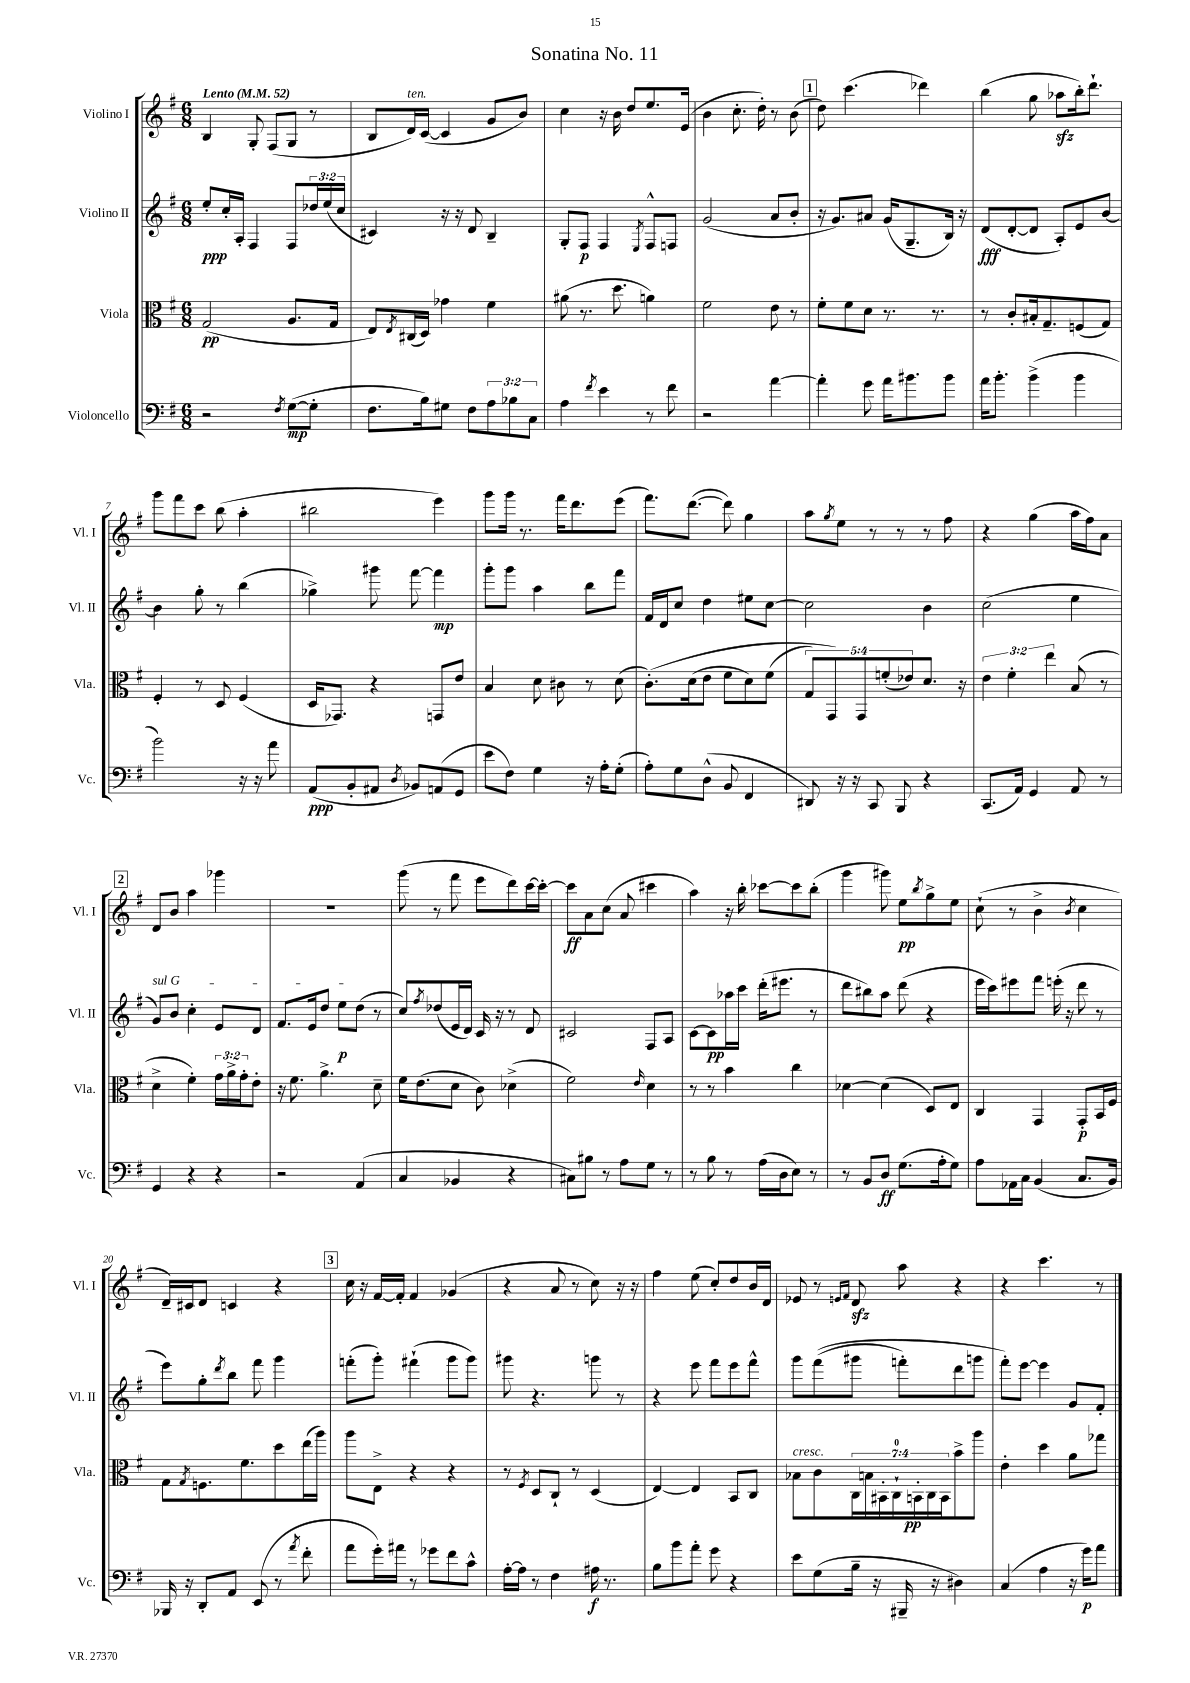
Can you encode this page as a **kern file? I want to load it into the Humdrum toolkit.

**kern	**dynam	**kern	**dynam	**kern	**dynam	**kern	**dynam
*part4	*part4	*part3	*part3	*part2	*part2	*part1	*part1
*staff4	*staff4	*staff3	*staff3	*staff2	*staff2	*staff1	*staff1
*I"Violoncello	*	*I"Viola	*	*I"Violino II	*	*I"Violino I	*
*I'Vc.	*	*I'Vla.	*	*I'Vl. II	*	*I'Vl. I	*
*clefF4	*	*clefC3	*	*clefG2	*	*clefG2	*
*k[f#]	*	*k[f#]	*	*k[f#]	*	*k[f#]	*
*M6/8	*	*M6/8	*	*M6/8	*	*M6/8	*
*MM52	*	*MM52	*	*MM52	*	*MM52	*
=1	=1	=1	=1	=1	=1	=1	=1
!	!	!	!	!	!	!LO:TX:a:B:t=Lento	!
2r	.	(2G/	pp	8ee'/L	ppp	4B/	.
.	.	.	.	16cc'/L	.	.	.
.	.	.	.	16A'/JJ	.	.	.
.	.	.	.	4F#/	.	8G'/	.
.	.	.	.	.	.	(8F#/L	.
8qF#/	.	.	.	.	.	.	.
([8G\L	mp	8.A/L	.	8F#/L	.	8G/J	.
8G'\J]	.	.	.	24dd-X/L	.	8r	.
.	.	.	.	(24ee/	.	.	.
.	.	16G/Jk	.	.	.	.	.
.	.	.	.	24cc/JJ	.	.	.
=2	=2	=2	=2	=2	=2	=2	=2
8.F#\L	.	8E/L)	.	4c#X/)	.	8B/L	.
.	.	8qE/	.	.	.	.	.
!	!	!	!	!	!	!LO:TX:a:i:t=ten.	!
.	.	(16C#X/L	.	.	.	16d/L)	.
16B\k)	.	16D/JJ)	.	.	.	([16c/JJ	.
8G#X\J	.	4g-X\	.	16r	.	4c/]	.
.	.	.	.	16r	.	.	.
8F#\L	.	.	.	8d/	.	.	.
12A\	.	4f#\	.	4B~/	.	8g/L	.
12B-X\	.	.	.	.	.	.	.
.	.	.	.	.	.	8b/J)	.
12C\J	.	.	.	.	.	.	.
=3	=3	=3	=3	=3	=3	=3	=3
4A\	.	(8a#X\	.	8G'/L	.	4cc\	.
.	.	8.r	.	8F#/J	p	.	.
8qf#/	.	.	.	.	.	.	.
4e\	.	.	.	4F#/	.	16r	.
.	.	8.dd\	.	.	.	16b\	.
.	.	.	.	.	.	8dd/L	.
.	.	.	.	8qE/	.	.	.
8r	.	4an\)	.	8F#^^/L	.	8.ee/	.
8f#\	.	.	.	8Fn/J	.	.	.
.	.	.	.	.	.	(16e/Jk	.
=4	=4	=4	=4	=4	=4	=4	=4
2r	.	2f#\	.	(2g/	.	4b\	.
.	.	.	.	.	.	8.cc'\	.
.	.	.	.	.	.	16dd'\)	.
[4a\	.	8e\	.	8a/L	.	8r	.
.	.	8r	.	8b'/J	.	(8b\	.
!!LO:REH:place=s1:t=1
=5	=5	=5	=5	=5	=5	=5	=5
4a'\]	.	8f#'\L	.	16r	.	8dd\)	.
.	.	.	.	8.g/L)	.	.	.
.	.	8f#\	.	.	.	(4.ccc\	.
8g\	.	8d\J	.	8a#X/J	.	.	.
16a\KL	.	8.r	.	(16g/KL	.	.	.
8.b#X\	.	.	.	8.G~/	.	.	.
.	.	.	.	.	.	4ddd-X\)	.
.	.	8.r	.	.	.	.	.
8b#\J	.	.	.	16B/Jk)	.	.	.
.	.	.	.	16r	.	.	.
=6	=6	=6	=6	=6	=6	=6	=6
16a\KL	.	8r	.	(8d/L	fff	(4bb\	.
8.b'\J	.	.	.	.	.	.	.
.	.	8c'/L	.	[8d'/	.	.	.
(4b^\	.	16B#X'/k	.	8d/J]	.	8gg\	.
.	.	8.G~/	.	.	.	.	.
.	.	.	.	8A'/L)	.	8aa-Xzz\L	.
4b\	.	(8Fn/	.	8e/	.	16bb'\k)	.
.	.	.	.	.	.	8.ddd`\J	.
.	.	8G/J)	.	[8b/J	.	.	.
!!LO:LB:g=z
=7	=7	=7	=7	=7	=7	=7	=7
2b\)	.	4F#'/	.	4b\]	.	8ggg\L	.
.	.	.	.	.	.	8fff#\	.
.	.	8r	.	8gg'\	.	8ccc\J	.
.	.	8D/	.	8r	.	(8bb\	.
16r	.	(4F#/	.	(4bb\	.	4aa'\	.
16r	.	.	.	.	.	.	.
8a\	.	.	.	.	.	.	.
=8	=8	=8	=8	=8	=8	=8	=8
(8AA/L	ppp	16D/KL	.	4gg-X^\)	.	2bb#X\	.
.	.	8.GG-X/J)	.	.	.	.	.
8BB'/	.	.	.	.	.	.	.
8AA#X/J	.	4r	.	8ggg#X\	.	.	.
8qD/	.	.	.	.	.	.	.
8BB-X/L)	.	.	.	[8fff#\	.	.	.
(8AAn/	.	8GGn/L	.	4fff#\]	mp	4eee\)	.
8GG/J	.	8e/J	.	.	.	.	.
=9	=9	=9	=9	=9	=9	=9	=9
8e\L	.	4B/	.	8ggg'\L	.	8ggg\L	.
8F#\J)	.	.	.	8ggg\J	.	16ggg\Jk	.
.	.	.	.	.	.	8.r	.
4G\	.	8d\	.	4aa\	.	.	.
.	.	8c#X\	.	.	.	16fff#\KL	.
.	.	.	.	.	.	8.ddd\	.
16r	.	8r	.	8bb\L	.	.	.
16A'\KL	.	.	.	.	.	.	.
(8G'\J	.	(8d\	.	8fff#\J	.	(8eee\J	.
=10	=10	=10	=10	=10	=10	=10	=10
8A'\L)	.	(8.c'\L)	.	16f#/LL	.	8.fff#\L)	.
.	.	.	.	16d/J	.	.	.
8G\	.	.	.	8cc/J	.	.	.
.	.	(16d\k	.	.	.	([8.ddd\J	.
(8D^^\J	.	8e\J	.	4dd\	.	.	.
8BB/	.	8f#\L	.	.	.	8ddd\])	.
4FF#/	.	8d\)	.	8ee#X\L	.	4gg\	.
.	.	(8f#\J	.	[8cc\J	.	.	.
=11	=11	=11	=11	=11	=11	=11	=11
8DD#X/)	.	10G/L)	.	2cc\]	.	8aa\L	.
.	.	10GG/)	.	.	.	.	.
.	.	.	.	.	.	8qgg/	.
16r	.	.	.	.	.	8ee\J	.
16r	.	.	.	.	.	.	.
.	.	10GG/	.	.	.	.	.
8CC/	.	.	.	.	.	8r	.
.	.	(10fn'/	.	.	.	.	.
8BBB/	.	.	.	.	.	8r	.
.	.	10e-X/)	.	.	.	.	.
4r	.	8.d/J	.	4b\	.	8r	.
.	.	.	.	.	.	8ff#\	.
.	.	16r	.	.	.	.	.
=12	=12	=12	=12	=12	=12	=12	=12
(8.CC/L	.	6e\	.	(2cc\	.	4r	.
.	.	6f#'\	.	.	.	.	.
16AA/Jk)	.	.	.	.	.	.	.
4GG/	.	.	.	.	.	(4gg\	.
.	.	6ee\	.	.	.	.	.
8AA/	.	(8B/	.	4ee\	.	16aa\LL	.
.	.	.	.	.	.	16ff#\J)	.
8r	.	8r	.	.	.	8a\J	.
!!LO:LB:g=z
!!LO:REH:place=s1:t=2
=13	=13	=13	=13	=13	=13	=13	=13
!	!	!	!	!LO:TX:a:i:t=sul G	!	!	!
4GG/	.	4d^\	.	8g/L)	.	8d/L	.
.	.	.	.	8b/J	.	8b/J	.
4r	.	4f#'\)	.	4cc'\	.	4aa\	.
4r	.	24g\LL	.	8e/L	.	4ggg-X\	.
.	.	24a^\	.	.	.	.	.
.	.	24g'\J	.	.	.	.	.
.	.	8e'\J	.	8d/J	.	.	.
=14	=14	=14	=14	=14	=14	=14	=14
2r	.	16r	.	8.f#/L	.	2.r	.
.	.	8.f#\	.	.	.	.	.
.	.	.	.	16e/k	.	.	.
.	.	4.a^\	.	8dd/J	.	.	.
.	.	.	.	8ee\L	p	.	.
(4AA/	.	.	.	(8dd\J	.	.	.
.	.	8d~\	.	8r	.	.	.
=15	=15	=15	=15	=15	=15	=15	=15
4C/	.	16f#\KL	.	8cc/L)	.	(8ggg\	.
.	.	(8.e\	.	.	.	.	.
.	.	.	.	8qff#/	.	.	.
.	.	.	.	(8dd-X/	.	8r	.
4BB-X/	.	8d\J	.	16e/L	.	8fff#\	.
.	.	.	.	16d/JJ)	.	.	.
.	.	8c\)	.	16c/	.	8eee\L	.
.	.	.	.	16r	.	.	.
4r	.	(4d-X^\	.	8r	.	8ddd\)	.
.	.	.	.	8d/	.	[16ccc\L	.
.	.	.	.	.	.	16ccc'\JJ_	.
=16	=16	=16	=16	=16	=16	=16	=16
8C#X\L)	.	2f#\)	.	2c#X/	.	8ccc\L]	ff
8B#X\J	.	.	.	.	.	8a\	.
8r	.	.	.	.	.	(8cc\J	.
8A\L	.	.	.	.	.	8a/	.
.	.	16qqe/	.	.	.	.	.
8G\J	.	4d\	.	8F#/L	.	4ccc#X\	.
8r	.	.	.	8A/J	.	.	.
=17	=17	=17	=17	=17	=17	=17	=17
8r	.	8r	.	[8c\L	.	4aa\)	.
8B\	.	8r	.	8c\]	pp	.	.
8r	.	4b\	.	16aa-X\L	.	16r	.
.	.	.	.	16ccc\JJ	.	16bb'\	.
(16A\LL	.	.	.	(16ddd'\KL	.	[8ccc-X\L	.
16D\J	.	.	.	8.eee#X\J	.	.	.
8E\J)	.	4cc\	.	.	.	8ccc-\]	.
8r	.	.	.	8r	.	(8bb'\J	.
=18	=18	=18	=18	=18	=18	=18	=18
8r	.	[4d-X\	.	8ddd\L	.	4ggg\	.
8BB/L	.	.	.	8bb#X\)	.	.	.
8D/J	ff	(4d-\]	.	8aa\J	.	8ggg#X\)	.
(8.G\L	.	.	.	(8ddd\	.	8ee\L	pp
.	.	.	.	.	.	8qbb/	.
.	.	8D/L)	.	4r	.	8gg^\	.
16A'\k	.	.	.	.	.	.	.
8G\J)	.	8E/J	.	.	.	8ee\J	.
=19	=19	=19	=19	=19	=19	=19	=19
8A\L	.	4C/	.	16eee\LL	.	(8cc`\	.
.	.	.	.	16ccc\J)	.	.	.
16AA-X\L	.	.	.	8eee#X\	.	8r	.
16C\JJ	.	.	.	.	.	.	.
(4BB/	.	4GG/	.	8fff#\J	.	4b^\	.
.	.	.	.	(16eeen'\	.	.	.
.	.	.	.	16r	.	.	.
.	.	.	.	.	.	8qb/	.
8.C/L	.	8GG'/L	p	8ddd\	.	4cc\	.
.	.	16BB/L	.	8r	.	.	.
16BB/Jk)	.	16F#/JJ	.	.	.	.	.
!!LO:LB:g=z
=20	=20	=20	=20	=20	=20	=20	=20
16BBB-X/	.	8G\L	.	8eee\L)	.	16d~/LL)	.
16r	.	.	.	.	.	16c#X/J	.
.	.	8qG/	.	.	.	.	.
8DD'/L	.	8.Fn\	.	8gg'\	.	8d/J	.
.	.	.	.	8qddd/	.	.	.
8AA/J	.	.	.	8bb\J	.	4cn/	.
.	.	8.f#\	.	.	.	.	.
(8EE/	.	.	.	8fff#\	.	.	.
8r	.	8dd\	.	4ggg\	.	4r	.
8qa/	.	.	.	.	.	.	.
8f#'\	.	(16ee\L	.	.	.	.	.
.	.	16aa\JJ)	.	.	.	.	.
!!LO:REH:place=s1:t=3
=21	=21	=21	=21	=21	=21	=21	=21
8a\L	.	8aa\L	.	(8fffn'\L	.	16cc\	.
.	.	.	.	.	.	16r	.
16g'\L)	.	8E^\J	.	8ggg'\J)	.	[16f#/LL	.
16a#X\JJ	.	.	.	.	.	16f#'/JJ]	.
8r	.	4r	.	(4fff#X`\	.	4f#/	.
8g-X\L	.	.	.	.	.	.	.
8f#\	.	4r	.	8ggg\L	.	(4g-X/	.
8c^^\J	.	.	.	8ggg\J)	.	.	.
=22	=22	=22	=22	=22	=22	=22	=22
[16A'\LL	.	8r	.	8ggg#X\	.	4r	.
16A\JJ]	.	.	.	.	.	.	.
.	.	8qF#/	.	.	.	.	.
8r	.	8D/L	.	4.r	.	.	.
4F#\	.	8C`/J	.	.	.	8a/	.
.	.	8r	.	.	.	8r	.
16A#X\	f	(4D/	.	8gggn\	.	8cc\)	.
8.r	.	.	.	.	.	.	.
.	.	.	.	8r	.	16r	.
.	.	.	.	.	.	16r	.
=23	=23	=23	=23	=23	=23	=23	=23
8B\L	.	[4E/)	.	4r	.	4ff#\	.
8b\	.	.	.	.	.	.	.
8a'\J	.	4E/]	.	8eee\	.	(8ee\	.
8g\	.	.	.	8fff#\L	.	8cc'/L)	.
4r	.	8BB/L	.	8eee\	.	8dd/	.
.	.	8C/J	.	8fff#^^\J	.	16b/L	.
.	.	.	.	.	.	16d/JJ	.
=24	=24	=24	=24	=24	=24	=24	=24
!	!	!LO:TX:a:i:t=cresc.	!	!	!	!	!
8e\L	.	8B-X\L	.	8ggg\L	.	8e-X/	.
(8G\	.	8c\	.	((8fff#\	.	8r	.
.	.	.	.	.	.	16qqen/LL	.
.	.	.	.	.	.	16qqf#/JJ	.
16B~\Jk	.	28C\L	.	8ggg#X\J	.	8dzz/	.
.	.	28Bn\	.	.	.	.	.
16r	.	.	.	.	.	.	.
.	.	28BB#X'\	.	.	.	.	.
.	.	28C`\	.	.	.	.	.
16BBB#X~/	.	.	.	8fffn'\L)	.	8aa\	.
.	.	28BBn'\	pp	.	.	.	.
.	.	28C\	.	.	.	.	.
16r	.	.	.	.	.	.	.
.	.	28BB\J	.	.	.	.	.
4D#X\)	.	8b^\	.	8ddd\	.	4r	.
.	.	8aa\J	.	8gggn\J	.	.	.
=25	=25	=25	=25	=25	=25	=25	=25
(4C/	.	4e'\	.	8fff#'\L)	.	4r	.
.	.	.	.	[8eee\J	.	.	.
4A\	.	4dd\	.	4eee\]	.	4.ccc\	.
16r	.	8a\L	.	8g/L	.	.	.
16g\KL)	p	.	.	.	.	.	.
8a\J	.	8gg-X\J	.	8f#'/J	.	8r	.
==	==	==	==	==	==	==	==
*-	*-	*-	*-	*-	*-	*-	*-
